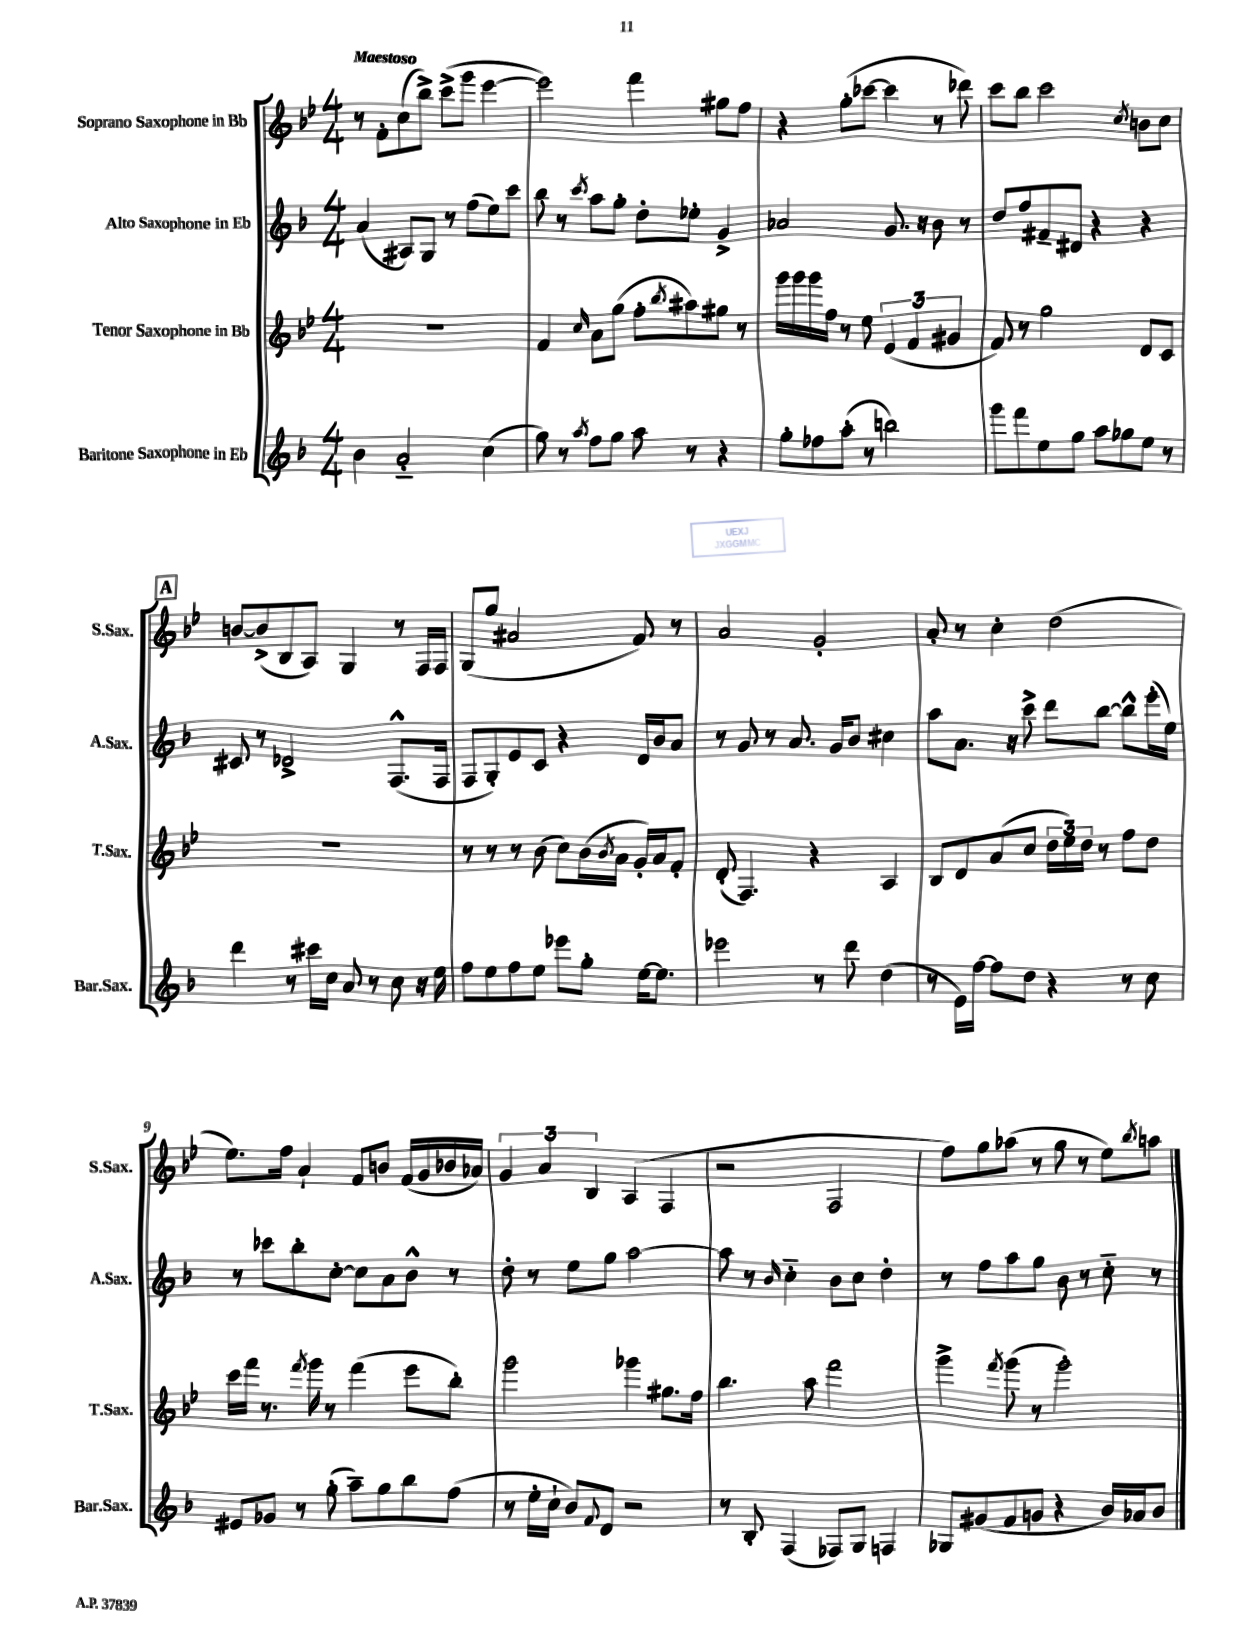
<<
\new StaffGroup <<
\new Staff = "s0" \with { instrumentName = "Soprano Saxophone in Bb" shortInstrumentName = "S.Sax." } {
    \clef treble \key bes \major \numericTimeSignature \time 4/4 \tempo "Maestoso"
    r8 f'8-. c''8( bes''8->) c'''8->( g'''8 ees'''4~ |
    ees'''2) f'''4 gis''8 f''8 |
    r4 g''8-.( ces'''8~ ces'''4 r8 des'''8) |
    c'''8 bes''8 c'''2 \acciaccatura { c''8 } b'8 c''8 |
    \mark \markup { \box "A" } b'8~ b'8->( bes8 a8) g4 r8 f16 f16 |
    g8( g''8 ais'2 f'8) r8 |
    a'2 g'2-. |
    a'8-. r8 c''4-. d''2( |
    ees''8.) f''16 a'4-! f'8 b'8 f'16( g'16 bes'16 aes'16) |
    \tuplet 3/2 { g'4 a'4 bes4 } a4( f4 |
    r2 f2 |
    f''8) g''8 aes''8( r8 g''8 r8 ees''8) \acciaccatura { bes''8 } a''8 \bar "|." |
}
\new Staff = "s1" \with { instrumentName = "Alto Saxophone in Eb" shortInstrumentName = "A.Sax." } {
    \clef treble \key f \major \numericTimeSignature \time 4/4
    a'4( ais8) g8 r8 f''8( e''8) c'''8 |
    bes''8 r8 \acciaccatura { c'''8 } a''8 g''8-. d''8-. ees''8-. g'4-> |
    aes'2 g'8. r16 bes'8 r8 |
    d''8 f''8 fis'8-- dis'8 r4 r4 |
    \mark \markup { \box "A" } cis'8 r8 des'2-> f8.-^( f16 |
    f8 g8-.) e'8 c'8 r4 d'16 bes'16 a'8 |
    r8 g'8 r8 a'8. g'16 bes'8 cis''4 |
    a''8 a'8. r16 c'''8-> d'''8 bes''8~ bes''8-^ e'''16-.( e''16) |
    r8 ces'''8 bes''8-. c''8~-. c''8 a'8 bes'8-^ r8 |
    d''8-. r8 e''8 g''8 a''2~ |
    a''8 r8 \grace { bes'16 } c''4-_ bes'8 c''8 d''4-. |
    r8 f''8 a''8 g''8 bes'8 r8 c''8-_ r8 \bar "|." |
}
\new Staff = "s2" \with { instrumentName = "Tenor Saxophone in Bb" shortInstrumentName = "T.Sax." } {
    \clef treble \key bes \major \numericTimeSignature \time 4/4
    R1 |
    f'4 \grace { c''16 } a'8 g''8( f''8-. \acciaccatura { bes''8 } ais''8) gis''8 r8 |
    g'''16 g'''16 g'''16 f''16 r8 ees''8 \tuplet 3/2 { ees'4( f'4 gis'4 } |
    f'8) r8 g''2 d'8 c'8 |
    \mark \markup { \box "A" } R1 |
    r8 r8 r8 bes'8( c''8) bes'16( \acciaccatura { bes'8 } a'16 g'16-.) a'16 f'8-. |
    d'8-.( f4.) r4 a4 |
    bes8 d'8 a'8( c''8 \tuplet 3/2 { d''16 ees''16) d''16 } r8 f''8 d''8 |
    c'''16 f'''16 r8. \acciaccatura { f'''8 } g'''16 r8 f'''4( ees'''8 bes''8-.) |
    g'''2 ges'''4 gis''8. f''16 |
    bes''4. a''8 f'''2 |
    g'''4-> \acciaccatura { f'''8 } g'''8( r8 g'''2-.) \bar "|." |
}
\new Staff = "s3" \with { instrumentName = "Baritone Saxophone in Eb" shortInstrumentName = "Bar.Sax." } {
    \clef treble \key f \major \numericTimeSignature \time 4/4
    bes'4 a'2-_ c''4( |
    g''8) r8 \acciaccatura { a''8 } f''8 g''8 a''8 r8 r4 |
    g''8-. fes''8 a''8-.( r8 b''2) |
    g'''8 f'''8 e''8 g''8 a''8 ges''8 e''8 r8 |
    \mark \markup { \box "A" } d'''4 r8 cis'''16 c''16 a'8 r8 c''8 r16 e''16 |
    f''8 e''8 f''8 e''8 ees'''8 g''8-. e''16~ e''8. |
    ees'''2 r8 d'''8 d''4( |
    r8 e'16) f''16~ f''8 d''8 r4 r8 c''8 |
    eis'8 ges'8 r8 g''8-.( a''8--) g''8 bes''8 f''8( |
    r8 e''16-. c''16-! bes'8) \appoggiatura { f'8 } d'8 r2 |
    r8 bes8-. f4( fes8) g8 f4 |
    ges8 gis'8( f'8 g'8 r4 bes'16) aes'16 bes'8 \bar "|." |
}
>>
>>
